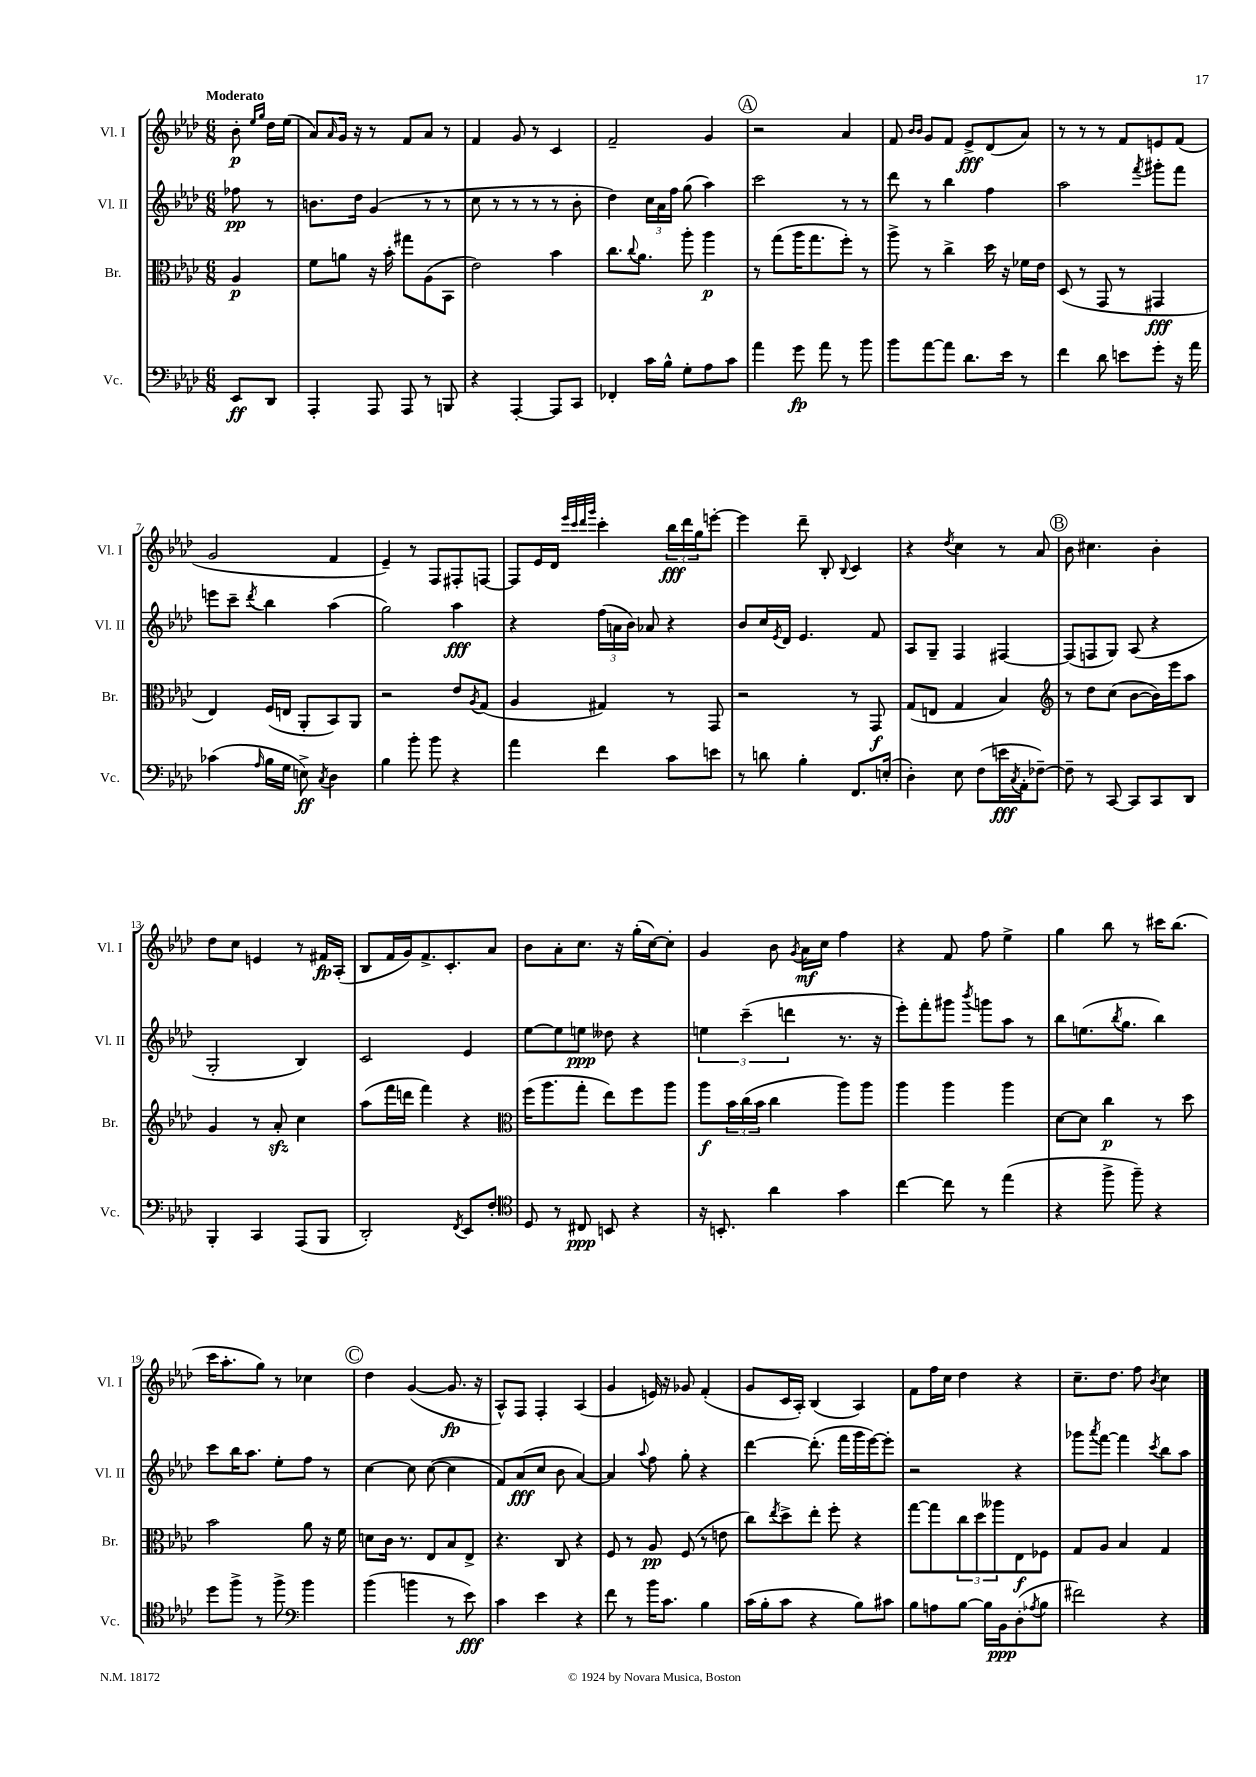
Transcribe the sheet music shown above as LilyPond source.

<<
\new StaffGroup <<
\new Staff = "s0" \with { instrumentName = "Vl. I" shortInstrumentName = "Vl. I" } {
    \clef treble \key aes \major \numericTimeSignature \time 6/8 \partial 4 \tempo "Moderato"
    bes'8-.\p \grace { ees''16 g''16 } des''16 ees''16( |
    aes'8) \grace { aes'16 } g'16 r16 r8 f'8 aes'8 r8 |
    f'4 g'8 r8 c'4 |
    f'2-- g'4 |
    \mark \markup { \circle "A" } r2 aes'4 |
    f'8 \grace { bes'16 bes'16 } g'8 f'8 ees'8->\fff des'8( aes'8) |
    r8 r8 r8 f'8 e'8 f'8( |
    g'2 f'4 |
    ees'4--) r8 f8 fis8-. f8~ |
    f8 ees'16 des'16 \grace { ees'''32 c'''32 des'''32 g'''32 } c'''4-. \tuplet 3/2 { bes''16\fff des'''16 g''16 } e'''8~-. |
    e'''4 des'''8-- bes8-. \appoggiatura { bes8 } c'4 |
    r4 \acciaccatura { des''8 } c''4 r8 aes'8 |
    \mark \markup { \circle "B" } bes'8 cis''4. bes'4-. |
    des''8 c''8 e'4 r8 fis'16\fp aes16-.( |
    bes8 f'16 g'16) f'8.-> c'8.-. aes'8 |
    bes'8 aes'8-. c''8. r16 g''16-.( c''16~) c''8-. |
    g'4 bes'8 \acciaccatura { g'8 } aes'16\mf c''16 f''4 |
    r4 f'8 f''8 ees''4-> |
    g''4 bes''8 r8 cis'''16 bes''8.( |
    c'''16 aes''8.-. g''8) r8 ces''4 |
    \mark \markup { \circle "C" } des''4 g'4~( g'8.\fp r16 |
    aes8-^) f8 f4-. aes4( |
    g'4 e'16) r16 ges'8 f'4-.( |
    g'8 c'16 aes16-.) bes4( aes4) |
    f'8 f''16 c''16 des''4 r4 |
    c''8.-- des''8. f''8 \acciaccatura { bes'8 } c''4 \bar "|." |
}
\new Staff = "s1" \with { instrumentName = "Vl. II" shortInstrumentName = "Vl. II" } {
    \clef treble \key aes \major \numericTimeSignature \time 6/8 \partial 4
    fes''8\pp r8 |
    b'8. des''16 g'4( r8 r8 |
    c''8 r8 r8 r8 r8 bes'8-. |
    des''4) \tuplet 3/2 { c''16 aes'16 f''16 } g''8( aes''4) |
    \mark \markup { \circle "A" } c'''2 r8 r8 |
    des'''8 r8 bes''4 f''4 |
    aes''2 \acciaccatura { f'''8 } gis'''8-. f'''8 |
    e'''8 c'''8-- \acciaccatura { des'''8 } bes''4 aes''4( |
    g''2) aes''4\fff |
    r4 \tuplet 3/2 { f''16( a'16 bes'16) } aes'8 r4 |
    bes'8 c''16 \acciaccatura { ees'8 } des'16 ees'4. f'8 |
    aes8 g8-- f4 fis4~ |
    \mark \markup { \circle "B" } fis8( f8 g8) aes8( r4 |
    g2-. bes4) |
    c'2 ees'4 |
    ees''8~ ees''8 e''8\ppp deses''8 r4 |
    \tuplet 3/2 { e''4 c'''4--( d'''4 } r8. r16 |
    ees'''8-.) f'''8-. gis'''8 \acciaccatura { bes'''8 } g'''8 aes''8 r8 |
    bes''8 e''8.( \acciaccatura { bes''8 } g''8. bes''4) |
    c'''8 bes''16 aes''8. ees''8-. f''8 r8 |
    \mark \markup { \circle "C" } c''4~ c''8 c''8~( c''4 |
    f'8) aes'8\fff( c''8 bes'8 aes'4~) |
    aes'4 \appoggiatura { aes''8 } f''8 g''8-. r4 |
    des'''4~ des'''8.-.( f'''16 g'''16 ees'''16~) ees'''8-. |
    r2 r4 |
    ges'''8 \acciaccatura { aes'''8 } f'''8~ f'''4 \acciaccatura { c'''8 } bes''8 aes''8 \bar "|." |
}
\new Staff = "s2" \with { instrumentName = "Br." shortInstrumentName = "Br." } {
    \clef alto \key aes \major \numericTimeSignature \time 6/8 \partial 4
    aes4\p |
    f'8 a'8 r16 bes'16-. gis''8 aes8( bes,8 |
    ees'2) bes'4 |
    c''8. \appoggiatura { c''8 } aes'8. aes''8-. aes''4\p |
    \mark \markup { \circle "A" } r8 g''8( aes''16 g''8. f''8-.) r8 |
    aes''8-> r8 c''4-> des''16 r16 fes'16 ees'16 |
    des8( r8 g,8 r8 gis,4\fff |
    ees4) f16( e16 aes,8-. bes,8) aes,8 |
    r2 ees'8 \acciaccatura { aes8 } g8( |
    aes4 gis4) r8 g,8 |
    r2 r8 g,8\f |
    g8( e8 g4 bes4) |
    \mark \markup { \circle "B" } \clef treble r8 des''8 c''8( bes'8~ bes'16) ees'''16 aes''8 |
    g'4 r8 aes'8-.\sfz c''4 |
    aes''8( f'''16 d'''16 f'''4) r4 |
    \clef alto f''16( aes''8. g''8-. ees''8) f''8 aes''8 |
    aes''8\f \tuplet 3/2 { bes'16 c''16( bes'16 } c''4 aes''8) aes''8 |
    aes''4 aes''4 aes''4 |
    des'8~ des'8 c''4\p r8 des''8 |
    bes'2 aes'8 r16 f'16 |
    \mark \markup { \circle "C" } d'8 c'16 r8. ees8 bes8 ees8-> |
    r4. c8 r4 |
    f8 r8 aes8\pp f8( r8 e'8 |
    c''8) \acciaccatura { ees''8 } des''8-> ees''8-. f''8-. r4 |
    g''8~ g''8 \tuplet 3/2 { c''8 des''8 aeses''8 } ees8\f fes8 |
    g8 aes8 bes4 g4 \bar "|." |
}
\new Staff = "s3" \with { instrumentName = "Vc." shortInstrumentName = "Vc." } {
    \clef bass \key aes \major \numericTimeSignature \time 6/8 \partial 4
    ees,8\ff des,8 |
    aes,,4-. aes,,8 aes,,8 r8 b,,8 |
    r4 aes,,4~-. aes,,8 c,8 |
    fes,4-. c'16 bes16-^ g8-. aes8 c'8 |
    \mark \markup { \circle "A" } aes'4 g'8\fp aes'8 r8 bes'8 |
    bes'8 aes'8~ aes'8 des'8. ees'16 r8 |
    f'4 des'8 e'8 g'8-. r16 aes'16 |
    ces'4( \grace { aes16 } bes16 g16 e8->\ff) \acciaccatura { c8 } des4 |
    bes4 bes'8-. bes'8 r4 |
    aes'4 f'4 c'8 e'8 |
    r8 d'8 bes4-. f,8. e16-.( |
    des4-.) ees8 f8( e'16\fff \acciaccatura { c8 } aes,16-. fes8~--) |
    \mark \markup { \circle "B" } fes8-- r8 c,8~ c,8 c,8 des,8 |
    bes,,4-. c,4 aes,,8( bes,,8 |
    des,2-.) \acciaccatura { f,8 } ees,8 f8-. |
    \clef tenor des8 r8 cis8\ppp b,8 r4 |
    r16 b,8.-. aes'4 g'4 |
    c''4~ c''8 r8 ees''4( |
    r4 f''8-> f''8--) r4 |
    des''8 f''8-> r8 f''8-> \clef bass bes'4 |
    \mark \markup { \circle "C" } bes'4( b'4 r8 ees'8\fff) |
    c'4 ees'4 r4 |
    f'8 r8 bes'16 c'8. bes4 |
    c'16( bes16-. c'8 r4 bes8) cis'8 |
    bes8 a8 bes8~ bes16 bes,16\ppp des8-.( \acciaccatura { aes8 } bes8 |
    fis'2) r4 \bar "|." |
}
>>
>>
